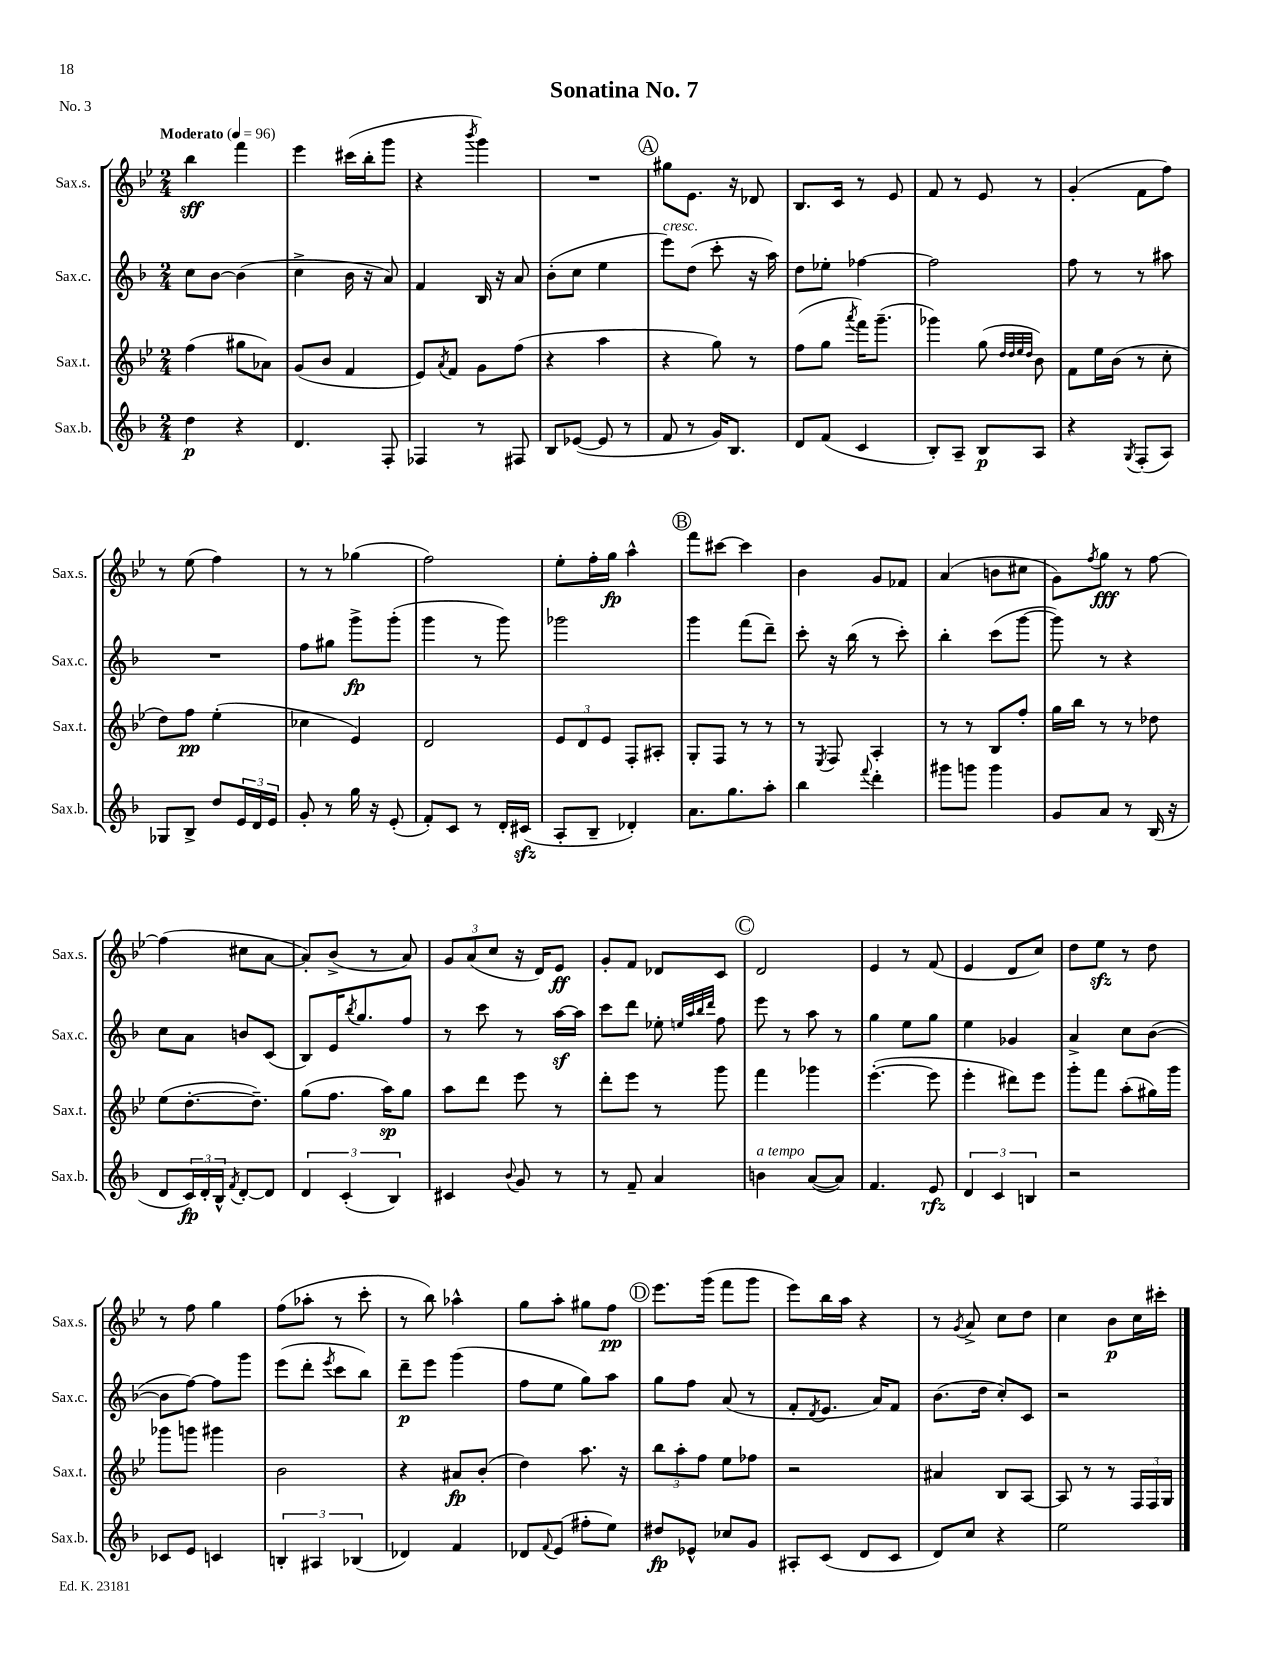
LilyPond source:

\header { title = "Sonatina No. 7" piece = "No. 3" }
<<
\new StaffGroup <<
\new Staff = "s0" \with { instrumentName = "Sax.s." shortInstrumentName = "Sax.s." } {
    \clef treble \key bes \major \numericTimeSignature \time 2/4 \tempo "Moderato" 4 = 96
    bes''4\sff f'''4 |
    ees'''4 cis'''16( bes''16-. g'''8 |
    r4 \acciaccatura { bes'''8 } g'''4) |
    R2 |
    \mark \markup { \circle "A" } gis''8 ees'8. r16 des'8 |
    bes8. c'16 r8 ees'8 |
    f'8 r8 ees'8 r8 |
    g'4-.( f'8 f''8) |
    r8 ees''8( f''4) |
    r8 r8 ges''4( |
    f''2) |
    ees''8-. f''16-. g''16\fp a''4-^ |
    \mark \markup { \circle "B" } f'''8 cis'''8~ cis'''4 |
    bes'4 g'8 fes'8 |
    a'4( b'8 cis''8 |
    g'8) \acciaccatura { f''8 } g''8\fff r8 f''8~ |
    f''4( cis''8 a'8~ |
    a'8-.) bes'8->( r8 a'8) |
    \tuplet 3/2 { g'8 a'8( c''8 } r16 d'16) ees'8\ff |
    g'8-. f'8 des'8 c'8 |
    \mark \markup { \circle "C" } d'2 |
    ees'4 r8 f'8( |
    ees'4 d'8 c''8) |
    d''8 ees''8\sfz r8 d''8 |
    r8 f''8 g''4 |
    f''8( aes''8-. r8 c'''8-. |
    r8 bes''8) aes''4-^ |
    g''8 a''8-. gis''8 f''8\pp |
    \mark \markup { \circle "D" } ees'''8. g'''16( f'''8 g'''8 |
    ees'''8) bes''16 a''16 r4 |
    r8 \acciaccatura { g'8 } a'8-> c''8 d''8 |
    c''4 bes'8\p c''16 cis'''16-. \bar "|." |
}
\new Staff = "s1" \with { instrumentName = "Sax.c." shortInstrumentName = "Sax.c." } {
    \clef treble \key f \major \numericTimeSignature \time 2/4
    c''8 bes'8~ bes'4( |
    c''4-> bes'16 r16 a'8) |
    f'4 bes16 r16 a'8 |
    bes'8-.( c''8 e''4 |
    \mark \markup { \circle "A" } e'''8^\markup { \italic "cresc." }) d''8( c'''8-. r16 a''16) |
    d''8 ees''8-. fes''4~ |
    fes''2 |
    f''8 r8 r8 ais''8 |
    R2 |
    f''8 gis''8 g'''8->\fp g'''8-.( |
    g'''4 r8 g'''8) |
    ges'''2 |
    \mark \markup { \circle "B" } g'''4 f'''8( d'''8--) |
    c'''8-. r16 bes''16( r8 c'''8-.) |
    bes''4-. c'''8( g'''8~ |
    g'''8) r8 r4 |
    c''8 a'8 b'8 c'8( |
    bes8) e'16 \acciaccatura { bes''8 } g''8. f''8 |
    r8 c'''8 r8 a''16~\sf a''16 |
    c'''8 d'''8 ees''8-. \grace { e''32 a''32 bes''32 d'''32 } f''8 |
    \mark \markup { \circle "C" } e'''8 r8 a''8 r8 |
    g''4 e''8 g''8 |
    e''4 ges'4 |
    a'4-> c''8 bes'8~( |
    bes'8 f''8~) f''8 g'''8 |
    e'''8( d'''8-. \acciaccatura { e'''8 } c'''8 bes''8) |
    d'''8--\p e'''8 g'''4( |
    f''8 e''8 g''8) a''8 |
    \mark \markup { \circle "D" } g''8 f''8 a'8( r8 |
    f'8-. \acciaccatura { d'8 } e'8. a'16) f'8 |
    bes'8.( d''16 c''8-.) c'8 |
    r2 \bar "|." |
}
\new Staff = "s2" \with { instrumentName = "Sax.t." shortInstrumentName = "Sax.t." } {
    \clef treble \key bes \major \numericTimeSignature \time 2/4
    f''4( gis''8 aes'8) |
    g'8( bes'8 f'4 |
    ees'8) \acciaccatura { a'8 } f'8 g'8 f''8( |
    r4 a''4 |
    \mark \markup { \circle "A" } r4 g''8) r8 |
    f''8( g''8 \acciaccatura { a'''8 } f'''16) g'''8.--( |
    ges'''4) g''8( \grace { d''32 d''32 ees''32 d''32 } bes'8) |
    f'8 ees''16 bes'16( r8 c''8-. |
    d''8) f''8\pp ees''4-.( |
    ces''4 ees'4) |
    d'2 |
    \tuplet 3/2 { ees'8 d'8 ees'8 } f8-. ais8-. |
    \mark \markup { \circle "B" } g8-. f8 r8 r8 |
    r8 \acciaccatura { ees8 } f8 a4-. |
    r8 r8 bes8 f''8-. |
    g''16 bes''16 r8 r8 des''8 |
    ees''8( d''8.~-. d''8.--) |
    g''8( f''8. a''16\sp) g''8 |
    a''8 d'''8 ees'''8 r8 |
    d'''8-. ees'''8 r8 g'''8 |
    \mark \markup { \circle "C" } f'''4 ges'''4 |
    ees'''4.~-.( ees'''8 |
    ees'''4-. dis'''8) ees'''8 |
    g'''8-. f'''8 a''8-.( gis''16) g'''16 |
    ges'''8 g'''8 gis'''4 |
    bes'2 |
    r4 ais'8\fp bes'8-.( |
    d''4) a''8. r16 |
    \mark \markup { \circle "D" } \tuplet 3/2 { bes''8 a''8-. f''8 } ees''8 fes''8 |
    r2 |
    ais'4 bes8 a8~ |
    a8 r8 r8 \tuplet 3/2 { f16 f16 g16 } \bar "|." |
}
\new Staff = "s3" \with { instrumentName = "Sax.b." shortInstrumentName = "Sax.b." } {
    \clef treble \key f \major \numericTimeSignature \time 2/4
    d''4\p r4 |
    d'4. f8-. |
    fes4 r8 fis8 |
    bes8 ees'8~( ees'8 r8 |
    \mark \markup { \circle "A" } f'8 r8 g'16) bes8. |
    d'8 f'8( c'4 |
    bes8-.) a8-- bes8\p a8 |
    r4 \acciaccatura { g8 } f8-.( a8) |
    ges8 bes8-> d''8 \tuplet 3/2 { e'16 d'16 e'16 } |
    g'8-. r8 g''16 r16 e'8-.( |
    f'8-.) c'8 r8 d'16-. cis'16\sfz( |
    a8-. bes8-- des'4-.) |
    \mark \markup { \circle "B" } a'8. g''8. a''8-. |
    bes''4 \appoggiatura { f'''8 } d'''4-. |
    gis'''8 g'''8 g'''4 |
    g'8 a'8 r8 bes16( r16 |
    d'8 \tuplet 3/2 { c'16\fp) d'16-. bes16-^ } \acciaccatura { f'8 } d'8~-. d'8 |
    \tuplet 3/2 { d'4 c'4-.( bes4) } |
    cis'4 \appoggiatura { bes'8 } g'8 r8 |
    r8 f'8-- a'4 |
    \mark \markup { \circle "C" } b'4^\markup { \italic "a tempo" } a'8~( a'8) |
    f'4. e'8\rfz |
    \tuplet 3/2 { d'4 c'4 b4 } |
    r2 |
    ces'8 e'8 c'4 |
    \tuplet 3/2 { b4-. ais4 bes4( } |
    des'4) f'4 |
    des'8 \appoggiatura { f'8 } e'8( fis''8-. e''8) |
    \mark \markup { \circle "D" } dis''8\fp ees'8-^ ces''8 g'8 |
    ais8-. c'8( d'8 c'8 |
    d'8) c''8 r4 |
    e''2 \bar "|." |
}
>>
>>
\layout { \context { \Score \remove "Bar_number_engraver" } }
